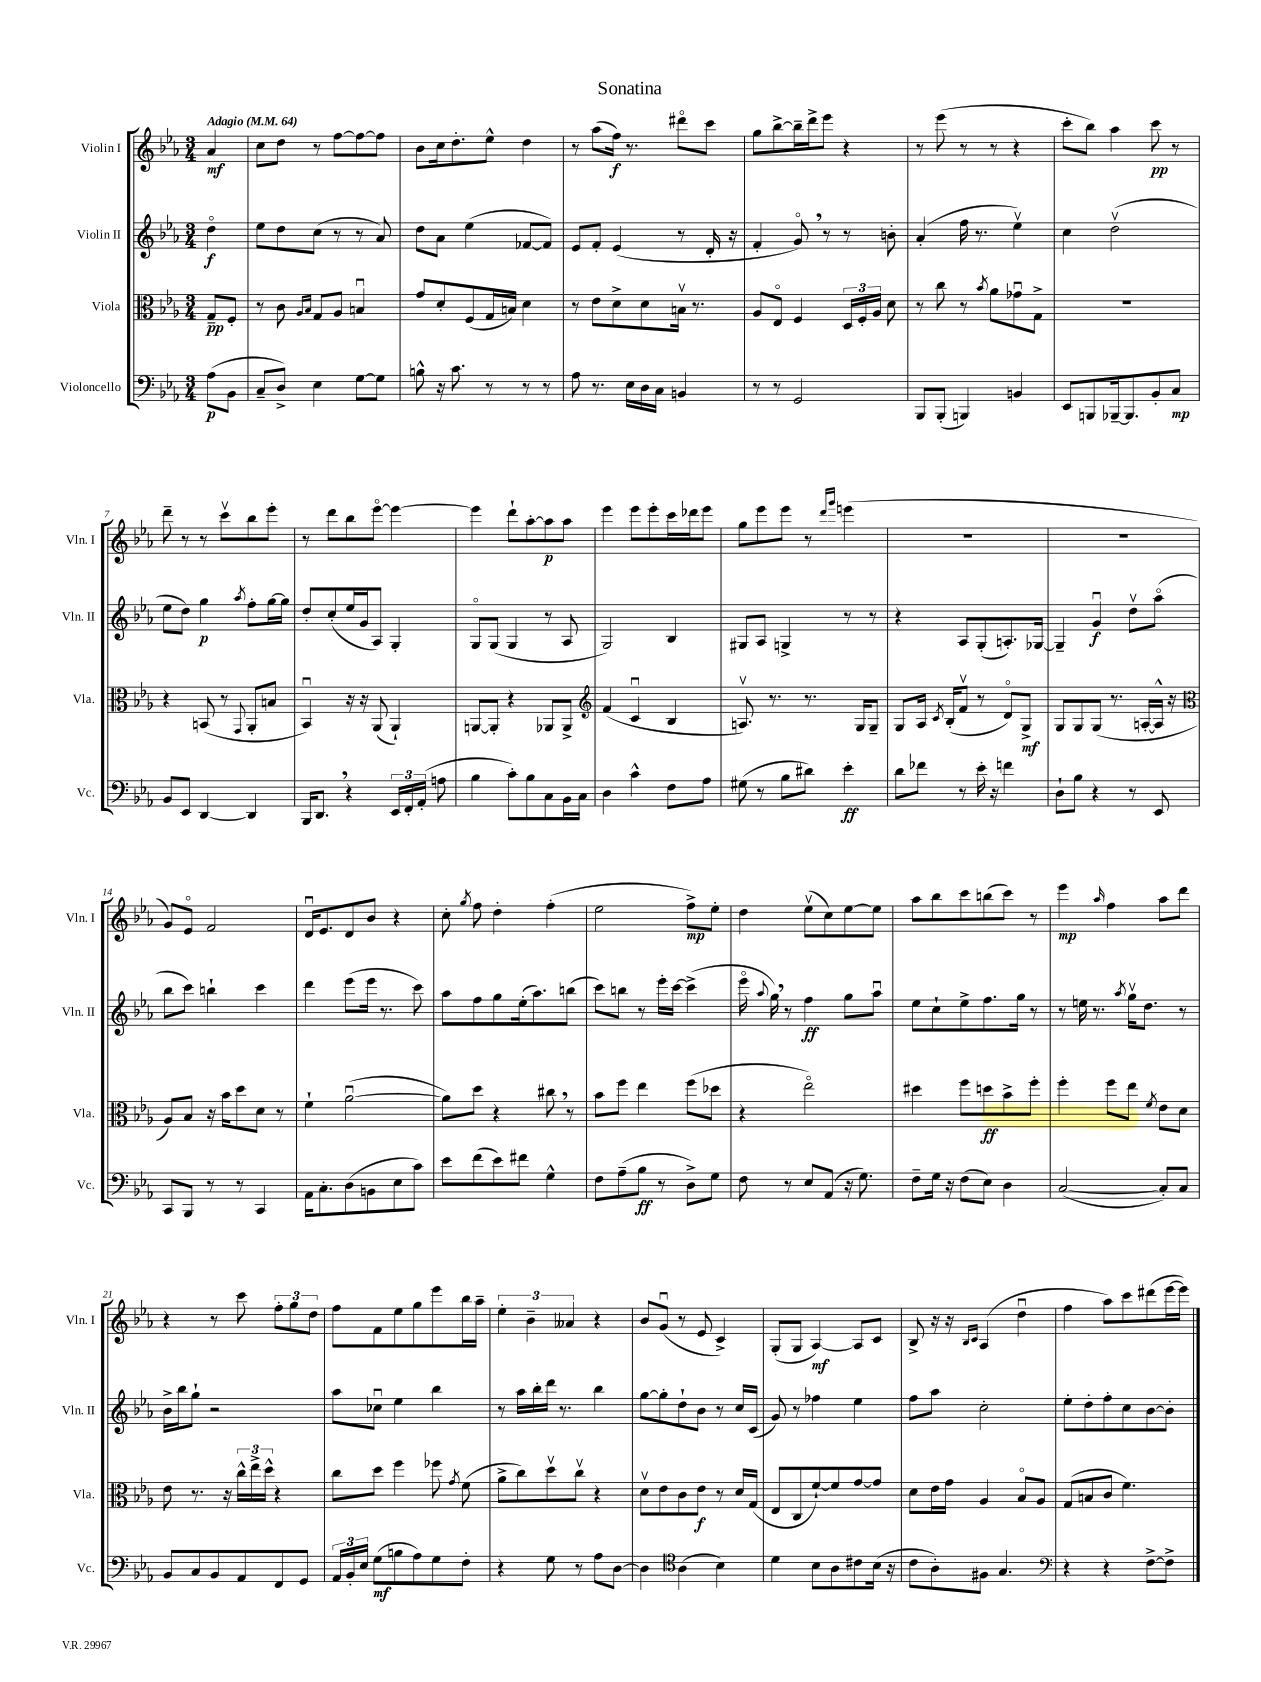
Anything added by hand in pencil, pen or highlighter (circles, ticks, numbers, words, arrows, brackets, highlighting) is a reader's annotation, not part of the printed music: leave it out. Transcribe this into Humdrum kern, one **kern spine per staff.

**kern	**dynam	**kern	**dynam	**kern	**dynam	**kern	**dynam
*part4	*part4	*part3	*part3	*part2	*part2	*part1	*part1
*staff4	*staff4	*staff3	*staff3	*staff2	*staff2	*staff1	*staff1
*I"Violoncello	*	*I"Viola	*	*I"Violin II	*	*I"Violin I	*
*I'Vc.	*	*I'Vla.	*	*I'Vln. II	*	*I'Vln. I	*
*clefF4	*	*clefC3	*	*clefG2	*	*clefG2	*
*k[b-e-a-]	*	*k[b-e-a-]	*	*k[b-e-a-]	*	*k[b-e-a-]	*
*M3/4	*	*M3/4	*	*M3/4	*	*M3/4	*
*MM64	*	*MM64	*	*MM64	*	*MM64	*
=	=	=	=	=	=	=	=
!	!	!	!	!	!	!LO:TX:a:B:t=Adagio	!
(8A-\L	p	8G~/L	pp	4dd\	f	4a-/	mf
8BB-\J	.	8F'/J	.	.	.	.	.
=1	=1	=1	=1	=1	=1	=1	=1
8C~/L	.	8r	.	8ee-\L	.	8cc\L	.
8D^/J)	.	8c\	.	8dd\	.	8dd\J	.
.	.	16qqA-/LL	.	.	.	.	.
.	.	16qqB-/JJ	.	.	.	.	.
4E-\	.	8G/L	.	(8cc\J	.	8r	.
.	.	8A-/J	.	8r	.	[8ff\L	.
[8G\L	.	4Bnu/	.	8r	.	8ff\_	.
8G\J]	.	.	.	8a-/)	.	8ff\J]	.
=2	=2	=2	=2	=2	=2	=2	=2
8Bn^^\	.	8g/L	.	8dd\L	.	8b-\L	.
16r	.	8d'/	.	8a-\J	.	16cc\k	.
8.c\	.	.	.	.	.	8.dd'\	.
.	.	(8F/	.	(4ee-\	.	.	.
8r	.	16G/L	.	.	.	8ee-^^\J	.
.	.	16Bn/JJ)	.	.	.	.	.
8r	.	4d\	.	[8f-X/L	.	4dd\	.
8r	.	.	.	8f-/J])	.	.	.
=3	=3	=3	=3	=3	=3	=3	=3
8A-\	.	8r	.	8e-/L	.	8r	.
8.r	.	8e-\L	.	8f'/J	.	(8aa-\L	.
.	.	8d^\	.	(4e-/	.	16ff\Jk)	f
16E-\LL	.	.	.	.	.	8.r	.
16D\	.	8d\	.	.	.	.	.
16C\JJ	.	.	.	.	.	.	.
4BBn/	.	16Bnv\Jk	.	8r	.	8ddd#X\L	.
.	.	8.r	.	.	.	.	.
.	.	.	.	16d'/	.	8ccc\J	.
.	.	.	.	16r	.	.	.
=4	=4	=4	=4	=4	=4	=4	=4
8r	.	8A-/L	.	4f'/	.	8gg\L	.
8r	.	8E-/J	.	.	.	[8bb-^\	.
2GG/	.	4F/	.	8g,/)	.	16bb-~\L]	.
.	.	.	.	.	.	16ddd^\J	.
.	.	.	.	8r	.	8eee-\J	.
.	.	24D/LL	.	8r	.	4r	.
.	.	24F'/	.	.	.	.	.
.	.	24A-/JJ	.	.	.	.	.
.	.	8d\	.	8bn'\	.	.	.
=5	=5	=5	=5	=5	=5	=5	=5
8BBB-/L	.	8r	.	(4a-'/	.	8r	.
(8BBB-'/J	.	8cc\	.	.	.	(8eee-\	.
4BBBn/)	.	8r	.	16ff\	.	8r	.
.	.	.	.	8.r	.	.	.
.	.	8qb-/	.	.	.	.	.
.	.	8a-\L	.	.	.	8r	.
4BBn/	.	8g-Xu\	.	4ee-v\)	.	4r	.
.	.	8G^\J	.	.	.	.	.
=6	=6	=6	=6	=6	=6	=6	=6
8EE-/L	.	2.r	.	4cc\	.	8ccc'\L	.
8BBBn/	.	.	.	.	.	8bb-\J)	.
[16BBB-X~/k	.	.	.	(2ddv\	.	4aa-\	.
8.BBB-/]	.	.	.	.	.	.	.
8BB-'/	.	.	.	.	.	8ccc\	pp
8C/J	mp	.	.	.	.	8r	.
!!LO:LB:g=z
=7	=7	=7	=7	=7	=7	=7	=7
8BB-/L	.	4r	.	8ee-\L	.	8ddd~\	.
8EE-/J	.	.	.	8dd\J)	.	8r	.
[4DD/	.	(8BBn/	.	4gg\	p	8r	.
.	.	8r	.	.	.	8cccv\L	.
.	.	8qqGG/	.	8qaa-/	.	.	.
4DD/]	.	8AA-'/L	.	8ff'\L	.	8bb-\	.
.	.	8Bn/J	.	[16gg\L	.	8eee-'\J	.
.	.	.	.	16gg\JJ]	.	.	.
=8	=8	=8	=8	=8	=8	=8	=8
16BBB-/KL	.	4BB-u/)	.	8dd'/L	.	8r	.
8.DD,/J	.	.	.	.	.	.	.
.	.	.	.	(8cc'/	.	8ddd\L	.
4r	.	16r	.	16ee-/L	.	8bb-\	.
.	.	16r	.	16g/J	.	.	.
.	.	(8AA-/	.	8A-/J)	.	[8eee-\J	.
24EE-/LL	.	4AA-`/)	.	4G'/	.	4eee-\_	.
24FF'/	.	.	.	.	.	.	.
(24AA-'/JJ	.	.	.	.	.	.	.
8An\	.	.	.	.	.	.	.
=9	=9	=9	=9	=9	=9	=9	=9
4B-\	.	[8AAn/L	.	8G/L	.	4eee-\]	.
.	.	8AA'/J]	.	(8G/J	.	.	.
8c'\L)	.	4r	.	4G/	.	8ddd`\L	.
8B-\	.	.	.	.	.	[8aa-'\	.
8C\	.	8AA-X/L	.	8r	.	8aa-\]	p
16BB-\L	.	8AA-^/J	.	8A-/	.	8aa-\J	.
16C\JJ	.	.	.	.	.	.	.
=10	=10	=10	=10	=10	=10	=10	=10
*	*	*clefG2	*	*	*	*	*
4D\	.	(4f/	.	2G/)	.	4eee-\	.
4c^^\	.	4cu/	.	.	.	8eee-\L	.
.	.	.	.	.	.	8eee-'\	.
8F\L	.	4B-/	.	4B-/	.	16ccc\L	.
.	.	.	.	.	.	16ddd-X\J	.
8A-\J	.	.	.	.	.	8eee-\J	.
=11	=11	=11	=11	=11	=11	=11	=11
(8G#X\	.	8.Anv/)	.	8G#X/L	.	8gg\L	.
8r	.	.	.	8A-/J	.	8eee-\	.
.	.	8.r	.	.	.	.	.
8B-\L	.	.	.	4Gn^/	.	8eee-\J	.
8d#X\J)	.	8.r	.	.	.	8r	.
.	.	.	.	.	.	16qqddd/LL	.
.	.	.	.	.	.	16qqggg/JJ	.
4e-'\	ff	.	.	8r	.	(4eeen\	.
.	.	16G/KL	.	.	.	.	.
.	.	8G~/J	.	8r	.	.	.
=12	=12	=12	=12	=12	=12	=12	=12
8d\L	.	8G/L	.	4r	.	2.r	.
8f-X\J	.	16A-/Jk	.	.	.	.	.
.	.	8qc/	.	.	.	.	.
.	.	(16B-'/KL	.	.	.	.	.
8r	.	8fv/J	.	8A-/L	.	.	.
16e-'\	.	8r	.	(8G'/	.	.	.
16r	.	.	.	.	.	.	.
4fn\	.	8d/L)	.	8.An'/)	.	.	.
.	.	8G^/J	mf	.	.	.	.
.	.	.	.	[16G-X/Jk	.	.	.
=13	=13	=13	=13	=13	=13	=13	=13
8D`\L	.	8G/L	.	4G-~/]	.	2.r	.
8B-\J	.	8G/	.	.	.	.	.
4r	.	(8G/J	.	4gu/	f	.	.
.	.	8.r	.	.	.	.	.
8r	.	.	.	8ddv\L	.	.	.
.	.	[16An'/LL	.	.	.	.	.
8EE-/	.	16A^^/JJ]	.	(8aa-\J	.	.	.
.	.	16r	.	.	.	.	.
!!LO:LB:g=z
=14	=14	=14	=14	=14	=14	=14	=14
*	*	*clefC3	*	*	*	*	*
8CC/L	.	8A-/L)	.	8bb-\L	.	8g/L)	.
8BBB-/J	.	8B-/J	.	8ccc\J)	.	8e-/J	.
8r	.	16r	.	4bbn`\	.	2f/	.
.	.	16b-\KL	.	.	.	.	.
8r	.	8dd\	.	.	.	.	.
4CC/	.	8d\J	.	4ccc\	.	.	.
.	.	8r	.	.	.	.	.
=15	=15	=15	=15	=15	=15	=15	=15
16AA-\KL	.	4f`\	.	4ddd\	.	16du/KL	.
8.C'\	.	.	.	.	.	8.e-/	.
(8D\	.	([2a-u\	.	(8eee-\L	.	8d/	.
8BBn\	.	.	.	16eee-\Jk	.	8b-/J	.
.	.	.	.	8.r	.	.	.
8E-\	.	.	.	.	.	4r	.
8c\J)	.	.	.	8ccc\)	.	.	.
=16	=16	=16	=16	=16	=16	=16	=16
8e-\L	.	8a-\L])	.	8aa-\L	.	8cc'\	.
.	.	.	.	.	.	8qgg/	.
(8f\	.	8dd\J	.	8ff\	.	8ff\	.
8e-\)	.	4r	.	8gg\	.	4dd'\	.
8f#X\J	.	.	.	(16ee-'\k	.	.	.
.	.	.	.	8.aa-\)	.	.	.
4G^^\	.	8cc#X,\	.	.	.	(4ff'\	.
.	.	8r	.	(8bbn\J	.	.	.
=17	=17	=17	=17	=17	=17	=17	=17
8F\L	.	8b-\L	.	8ccc\L)	.	2ee-\	.
(8A-~\	.	8ff\J	.	8bbn\J	.	.	.
8B-\J	ff	4ee-\	.	8r	.	.	.
8r	.	.	.	16eee-'\LL	.	.	.
.	.	.	.	[16ccc\JJ	.	.	.
8D^\L)	.	(8ff\L	.	(4ccc^\]	.	8ff^\L)	mp
8G\J	.	8dd-X\J	.	.	.	8ee-'\J	.
=18	=18	=18	=18	=18	=18	=18	=18
8F\	.	4r	.	16eee-\	.	4dd\	.
.	.	.	.	8qqaa-/	.	.	.
.	.	.	.	16gg,\)	.	.	.
8r	.	.	.	8r	.	.	.
8E-/L	.	2ee-\)	.	4ff\	ff	(8ee-v\L	.
(8AA-/J	.	.	.	.	.	8cc\)	.
16r	.	.	.	8gg\L	.	[8ee-\	.
8.G\)	.	.	.	.	.	.	.
.	.	.	.	8aa-u\J	.	8ee-\J]	.
=19	=19	=19	=19	=19	=19	=19	=19
8F~\L	.	4dd#X\	.	8ee-\L	.	8aa-\L	.
16G\Jk	.	.	.	8cc`\	.	8bb-\	.
16r	.	.	.	.	.	.	.
(8F\L	.	8ff\L	.	8ee-^\	.	8ccc\	.
8E-\J)	.	8ddn\	ff	8.ff\	.	(8bbn\	.
4D\	.	8b-^\	.	.	.	8ccc\J)	.
.	.	.	.	16gg\Jk	.	.	.
.	.	8ff'\J	.	8r	.	8r	.
=20	=20	=20	=20	=20	=20	=20	=20
([2C/	.	4ff'\	.	8r	.	4eee-\	mp
.	.	.	.	16een\	.	.	.
.	.	.	.	8.r	.	.	.
.	.	.	.	.	.	16qqaa-/	.
.	.	8ff\L	.	.	.	4ff\	.
.	.	.	.	8qaa-/	.	.	.
.	.	8ee-\J	.	16ggv\KL	.	.	.
.	.	.	.	8.dd\J	.	.	.
.	.	8qf/	.	.	.	.	.
8C'/L])	.	8e-\L	.	.	.	8aa-\L	.
8C/J	.	8d\J	.	8r	.	8ddd\J	.
!!LO:LB:g=z
=21	=21	=21	=21	=21	=21	=21	=21
8BB-/L	.	8e-\	.	16b-^\LL	.	4r	.
.	.	.	.	16bb-\J	.	.	.
8C/	.	8.r	.	8gg`\J	.	.	.
8BB-/	.	.	.	2r	.	8r	.
.	.	16r	.	.	.	.	.
8AA-/	.	24cc^^\LL	.	.	.	8ccc\	.
.	.	24ee-^\	.	.	.	.	.
.	.	24dd^^\JJ	.	.	.	.	.
8FF/	.	4r	.	.	.	12ff'\L	.
.	.	.	.	.	.	12gg\	.
8GG/J	.	.	.	.	.	.	.
.	.	.	.	.	.	12dd\J	.
=22	=22	=22	=22	=22	=22	=22	=22
24AA-/LL	.	8cc\L	.	8aa-\L	.	8ff\L	.
24BB-'/	.	.	.	.	.	.	.
24E-/JJ	.	.	.	.	.	.	.
(8G\L	mf	8dd\J	.	8cc-Xu\J	.	8f\	.
8Bn\	.	4ff\	.	4ee-\	.	8ee-\	.
8A-\)	.	.	.	.	.	8gg\	.
8G\	.	8ff-X\	.	4bb-\	.	8eee-\	.
.	.	8qg/	.	.	.	.	.
8F'\J	.	(8f\	.	.	.	16bb-\L	.
.	.	.	.	.	.	16aa-~\JJ	.
=23	=23	=23	=23	=23	=23	=23	=23
4r	.	8a-^\L	.	8r	.	6ee-'\	.
.	.	8cc\)	.	16aa-\LL	.	.	.
.	.	.	.	.	.	6b-~\	.
.	.	.	.	16bb-'\	.	.	.
8G\	.	8ddv\	.	16ddd\JJ	.	.	.
.	.	.	.	8.r	.	.	.
.	.	.	.	.	.	6a--X/	.
8r	.	8ccv\J	.	.	.	.	.
8A-\L	.	4r	.	4bb-\	.	4r	.
[8D\J	.	.	.	.	.	.	.
=24	=24	=24	=24	=24	=24	=24	=24
4D\]	.	8dv\L	.	[8gg\L	.	8b-/L	.
.	.	8e-\	.	8gg'\]	.	(8gu/J	.
*clefC4	*	*	*	*	*	*	*
(4A-\	.	8c\	.	8dd`\	.	8r	.
.	.	8e-\J	f	8b-\J	.	8e-/	.
4B-\)	.	8r	.	8r	.	4c^/)	.
.	.	16d/LL	.	16cc/LL	.	.	.
.	.	(16G/JJ	.	(16c/JJ	.	.	.
=25	=25	=25	=25	=25	=25	=25	=25
4d\	.	8E-/L	.	8g/)	.	(8G'/L	.
.	.	8C/	.	8r	.	8G/J	.
8B-\L	.	[8f`/)	.	4ff-X\	.	[4A-/)	mf
8A-\	.	8f/]	.	.	.	.	.
8c#X\	.	[8g/	.	4ee-\	.	8A-/L]	.
(16B-\Jk	.	8g/J]	.	.	.	8c/J	.
16r	.	.	.	.	.	.	.
=26	=26	=26	=26	=26	=26	=26	=26
8c\L	.	8d\L	.	8ff\L	.	8B-^/	.
8A-'\)	.	16e-\L	.	8aa-\J	.	16r	.
.	.	16g\JJ	.	.	.	16r	.
.	.	.	.	.	.	16qqB-/LL	.
.	.	.	.	.	.	16qqc/JJ	.
8F#X\J	.	4A-/	.	2cc'\	.	(4A-/	.
4.G/	.	.	.	.	.	.	.
.	.	8B-/L	.	.	.	4ddu\	.
.	.	8A-/J	.	.	.	.	.
=27	=27	=27	=27	=27	=27	=27	=27
*clefF4	*	*	*	*	*	*	*
4r	.	(8G/L	.	8ee-'\L	.	4ff\	.
.	.	8Bn/	.	8dd'\	.	.	.
4r	.	8c/J	.	8ff'\	.	8aa-\L)	.
.	.	4.f\)	.	8cc\	.	8ccc\	.
[8F^\L	.	.	.	[8b-\	.	(8ddd#X\	.
8F^\J]	.	.	.	8b-'\J]	.	[16eee-\L	.
.	.	.	.	.	.	16eee-\JJ])	.
==	==	==	==	==	==	==	==
*-	*-	*-	*-	*-	*-	*-	*-
